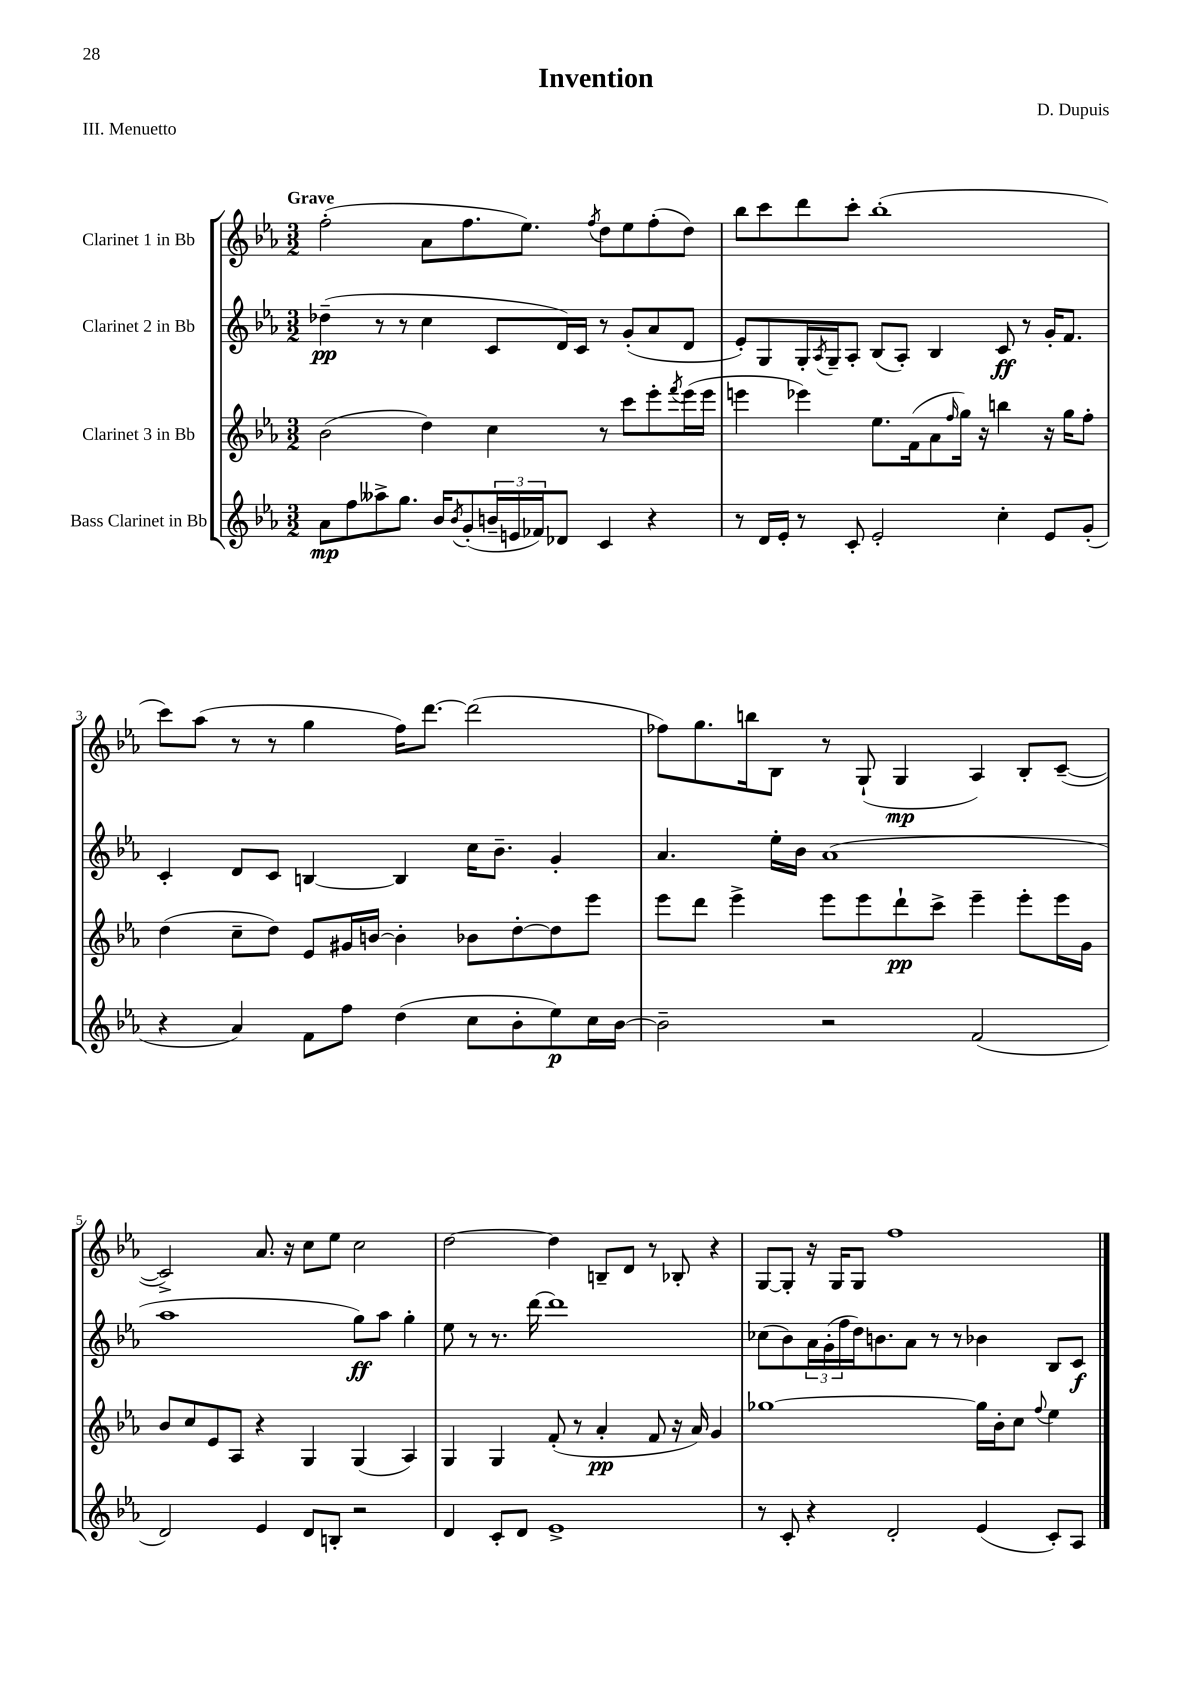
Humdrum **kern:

**kern	**kern	**kern	**kern
*staff4	*staff3	*staff2	*staff1
*clefG2	*clefG2	*clefG2	*clefG2
*k[b-e-a-]	*k[b-e-a-]	*k[b-e-a-]	*k[b-e-a-]
*M3/2	*M3/2	*M3/2	*M3/2
8a-\L	(2b-\	(4dd-~\	(2ff'\
8ff\	.	.	.
8aa--^\	.	8r	.
8.gg\J	.	8r	.
.	4dd\)	4cc\	8a-\L
16b-/LK	.	.	.
8qb-/	.	.	.
(8g'/	.	.	8.ff\
24b~/L	4cc\	8c/L	.
24e/	.	.	.
.	.	.	8.ee-\J)
24f-/J)	.	.	.
8d-/J	.	16d/L)	.
.	.	16c/JJ	.
.	.	.	8qff/
4c/	8r	8r	8dd\L
.	8ccc\L	(8g'/L	8ee-\
4r	8eee-'\	8a-/	(8ff'\
.	8qfff/	.	.
.	(16eee-\L	8d/J	8dd\J)
.	16eee-\JJ	.	.
=	=	=	=
8r	4eee\	8e-'/L)	8bb-\L
16d/LL	.	8G/	8ccc\
16e-'/JJ	.	.	.
8r	4eee-\)	16G'/L	8ddd\
.	.	8qA-/	.
.	.	16G~/J	.
8c'/	.	8A-'/J	8ccc'\J
2e-'/	8.ee-\L	(8B-/L	(1bb-'
.	.	8A-'/J)	.
.	(16f\k	.	.
.	8a-\	4B-/	.
.	16qqff/	.	.
.	16gg\Jk)	.	.
.	16r	.	.
4cc'\	4bb\	8c/	.
.	.	8r	.
8e-/L	16r	16g'/LK	.
.	16gg\LK	8.f/J	.
(8g'/J	8ff'\J	.	.
=	=	=	=
4r	(4dd\	4c'/	8ccc\L)
.	.	.	(8aa-\J
4a-/)	8cc~\L	8d/L	8r
.	8dd\J)	8c/J	8r
8f\L	8e-/L	[4B/	4gg\
8ff\J	16g#/L	.	.
.	[16b/JJ	.	.
(4dd\	4b'\]	4B/]	16ff\LK)
.	.	.	[8.ddd\J
8cc\L	8b-\L	16cc\LK	(2ddd\]
.	.	8.b-~\J	.
8b-'\	[8dd'\	.	.
8ee-\)	8dd\]	4g'/	.
16cc\L	8eee-\J	.	.
[16b-\JJ	.	.	.
=	=	=	=
2b-~\]	8eee-\L	4.a-/	8ff-\L)
.	8ddd\J	.	8.gg\
.	4eee-^\	.	.
.	.	.	16bb\k
.	.	16ee-'\LL	8B-\J
.	.	16b-\JJ	.
2r	8eee-\L	(1a-	8r
.	8eee-\	.	(8G`/
.	8ddd`\	.	4G/
.	8ccc^\J	.	.
(2f/	4eee-~\	.	4A-/)
.	8eee-'\L	.	8B-'/L
.	16eee-\L	.	([8c~/J
.	16g\JJ	.	.
=	=	=	=
2d/)	8b-/L	1aa-	2c^/])
.	8cc/	.	.
.	8e-/	.	.
.	8A-/J	.	.
4e-/	4r	.	8.a-/
.	.	.	16r
8d/L	4G/	.	8cc\L
8B'/J	.	.	8ee-\J
2r	(4G/	8gg\L)	2cc\
.	.	8aa-\J	.
.	4A-/)	4gg'\	.
=	=	=	=
4d/	4G/	8ee-\	[2dd\
.	.	8r	.
8c'/L	4G/	8.r	.
8d/J	.	.	.
.	.	[16ddd\	.
1e-^	(8f'/	1ddd]	4dd\]
.	8r	.	.
.	4a-'/	.	8B~/L
.	.	.	8d/J
.	8f/	.	8r
.	16r	.	8B-'/
.	16a-/)	.	.
.	4g/	.	4r
=	=	=	=
8r	[1gg-	(8cc-\L	[8G/L
8c'/	.	8b-\)	8G'/]J
4r	.	24a-\L	16r
.	.	(24g'\	.
.	.	.	16G/LK
.	.	24ff\	.
.	.	16dd\J)	8G/J
.	.	8.b\	.
2d'/	.	.	1ff
.	.	8a-\J	.
.	.	8r	.
.	.	8r	.
(4e-/	16gg-\]LL	4b-\	.
.	16b-'\J	.	.
.	8cc\J	.	.
.	8qqff/	.	.
8c'/L)	4ee-\	8B-/L	.
8A-/J	.	8c/J	.
==	==	==	==
*-	*-	*-	*-
